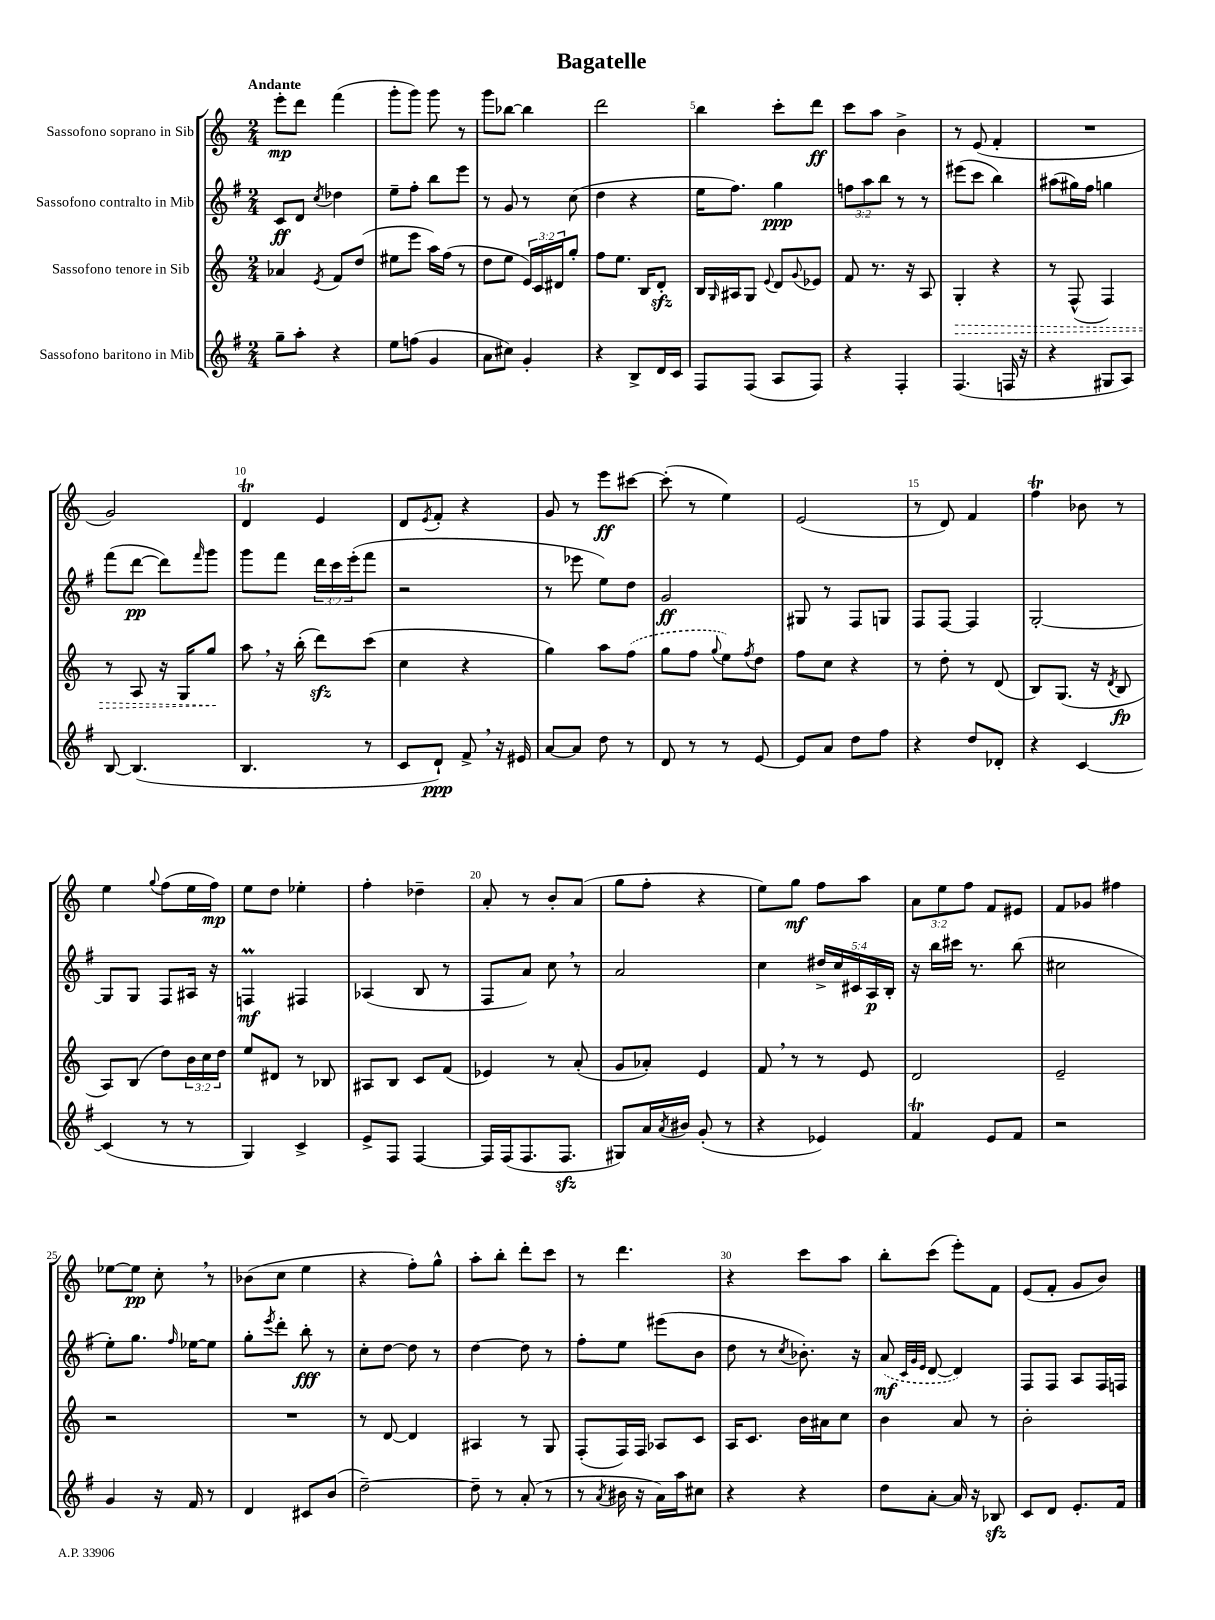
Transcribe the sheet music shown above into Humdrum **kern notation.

**kern	**kern	**kern	**kern
*staff4	*staff3	*staff2	*staff1
*clefG2	*clefG2	*clefG2	*clefG2
*k[f#]	*k[]	*k[f#]	*k[]
*M2/4	*M2/4	*M2/4	*M2/4
8gg~	4a-	8c	8eee'
8aa'	.	8d	8ddd
.	8qe	8qcc	.
4r	8f	4dd-	(4fff
.	(8dd	.	.
=	=	=	=
8ee	8ee#	8ee~	8ggg'
(8ff	8eee	8ff#'	8ggg)
4g	16aa)	8bb	8ggg
.	(16ff	.	.
.	8r	8eee	8r
=	=	=	=
8a	8dd	8r	8ggg
8cc#)	8ee	8g	[8bb-
4g'	24e)	8r	4bb-]
.	24c	.	.
.	24d#	.	.
.	8gg'	(8cc	.
=	=	=	=
4r	8ff	4dd	2ddd
.	8.ee	.	.
8B^	.	4r	.
.	16B	.	.
16d	8d'	.	.
16c	.	.	.
=	=	=	=
8F#	16B	16ee	4bb
.	16qqG	.	.
.	16A#	8.ff#)	.
(8F#	8G	.	.
.	8qqe	.	.
8A	8d	4gg	8ccc'
.	8qqg	.	.
8F#)	8e-	.	8ddd
=	=	=	=
4r	8f	12ff	8ccc
.	.	12aa	.
.	8.r	.	8aa
.	.	12bb	.
4F#'	.	8r	4b^
.	16r	.	.
.	8A	8r	.
=	=	=	=
(4.F#	4G'	(8eee#	8r
.	.	8ccc	(8e
.	4r	4bb)	4f'
16F	.	.	.
16r	.	.	.
=	=	=	=
4r	8r	(8aa#	2r
.	(8F^^	16gg#)	.
.	.	16ff#	.
8G#	4F)	4gg	.
8A)	.	.	.
=	=	=	=
[8B	8r	(8fff#	2g)
(4.B]	8A	[8ddd	.
.	16r	8ddd])	.
.	16G	.	.
.	.	16qqfff#	.
.	8gg	8ggg	.
=	=	=	=
4.B	8aa	8ggg	4d
.	16r	8fff#	.
.	(16bb'	.	.
.	8ddd)	24ddd	4e
.	.	24ccc	.
.	.	(24eee'	.
8r	(8ccc	8fff#	.
=	=	=	=
8c	4cc	2r	8d
.	.	.	8qe
8d`)	.	.	8f'
8f#^	4r	.	4r
16r	.	.	.
16e#	.	.	.
=	=	=	=
[8a	4gg)	8r	8g
8a]	.	8eee-	8r
8dd	8aa	8ee)	8eee
8r	(8ff	8dd	[8ccc#
=	=	=	=
8d	8gg	2g	(8ccc#']
8r	8ff	.	8r
.	8qqgg	.	.
8r	8ee)	.	4ee)
.	8qff	.	.
[8e	8dd	.	.
=	=	=	=
8e]	8ff	8G#	(2e
8a	8cc	8r	.
8dd	4r	8F#	.
8ff#	.	8G	.
=	=	=	=
4r	8r	8F#	8r
.	8dd'	[8F#	8d)
8dd	8r	4F#]	4f
8d-'	(8d	.	.
=	=	=	=
4r	8B)	[2G'	4ff
.	(8.G	.	.
[4c	.	.	8b-
.	16r	.	.
.	8qd	.	.
.	8B	.	8r
=	=	=	=
(4c]	8A)	8G]	4ee
.	(8B	8G	.
.	.	.	8qqgg
8r	8dd)	8F#	(8ff
8r	24b	16A#	16ee
.	24cc	.	.
.	.	16r	16ff)
.	24dd	.	.
=	=	=	=
4G)	8ee	4F	8ee
.	8d#	.	8dd
4c^	8r	4F#	4ee-'
.	8B-	.	.
=	=	=	=
8e^	8A#	(4A-	4ff'
8F#	8B	.	.
[4F#	8c	8B	4dd-~
.	(8f	8r	.
=	=	=	=
16F#]	4e-)	8F#	8a'
(16F#	.	.	.
8.F#	.	8a)	8r
.	8r	8cc	8b'
8.F#	.	.	.
.	(8a'	8r	(8a
=	=	=	=
8G#)	8g	2a	8gg
16a	8a-')	.	8ff'
8qa	.	.	.
16b#	.	.	.
(8g'	4e	.	4r
8r	.	.	.
=	=	=	=
4r	8f	4cc	8ee)
.	8r	.	8gg
4e-)	8r	20dd#^	8ff
.	.	20cc	.
.	.	20c#	.
.	8e	.	8aa
.	.	20A	.
.	.	20B'	.
=	=	=	=
4f#	2d	16r	12a
.	.	16bb	.
.	.	.	12ee
.	.	16ccc#	.
.	.	.	12ff
.	.	8.r	.
8e	.	.	8f
8f#	.	(8bb	8e#
=	=	=	=
2r	2e~	2cc#	8f
.	.	.	8g-
.	.	.	4ff#
=	=	=	=
4g	2r	8ee')	[8ee-
.	.	8.gg	8ee-]
16r	.	.	8cc'
.	.	16qqff#	.
16f#	.	[16ee-	.
8r	.	8ee-]	8r
=	=	=	=
4d	2r	8gg'	(8b-
.	.	8qeee	.
.	.	8ddd'	8cc
8c#	.	8bb'	4ee
(8b	.	8r	.
=	=	=	=
[2dd~)	8r	8cc'	4r
.	[8d	[8dd	.
.	4d]	8dd]	8ff')
.	.	8r	8gg^^
=	=	=	=
8dd~]	4A#	[4dd	8aa'
8r	.	.	8bb'
(8a'	8r	8dd]	8ddd'
8r	8G	8r	8ccc
=	=	=	=
8r	(8F'	8ff#'	8r
8qa	.	.	.
16b#	16F)	8ee	4.ddd
16r	16F	.	.
16a)	8A-	(8eee#	.
16aa	.	.	.
8cc#	8c	8b	.
=	=	=	=
4r	16A	8dd	4r
.	8.c	.	.
.	.	8r	.
.	.	8qcc	.
4r	16b	8.b-')	8ccc
.	16a#	.	.
.	8cc	.	8aa
.	.	16r	.
=	=	=	=
8dd	4b	(8a	8bb'
.	.	32qqc	.
.	.	32qqg	.
.	.	32qqe	.
[8a'	.	[8d	(8ccc
16a]	8a	4d])	8eee')
16r	.	.	.
8B-	8r	.	8f
=	=	=	=
8c	2b'	8F#	(8e
8d	.	8F#	8f'
8.e'	.	8A	8g
.	.	16F#	8b)
16f#	.	16F	.
==	==	==	==
*-	*-	*-	*-
